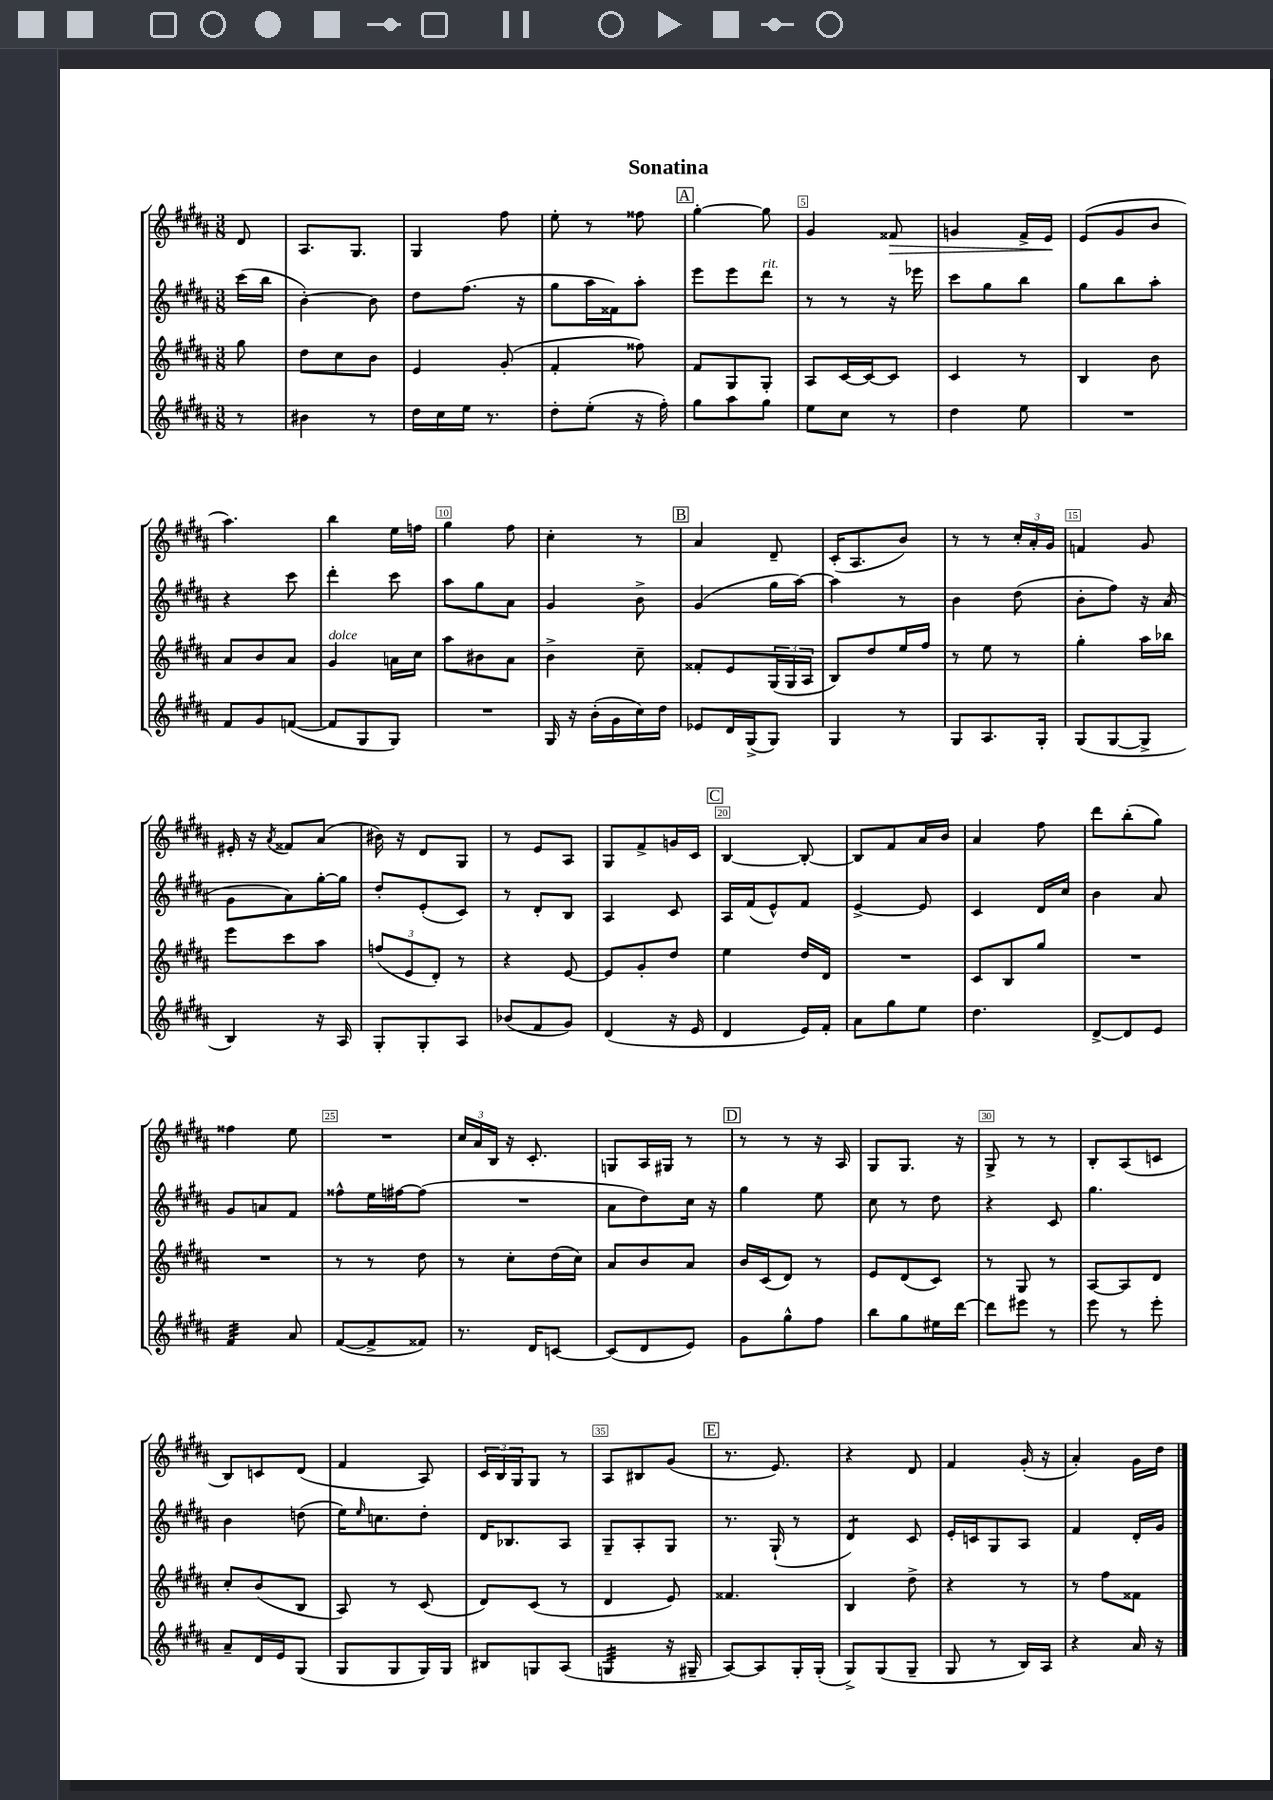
\header { title = "Sonatina" }
<<
\new StaffGroup <<
\new Staff = "s0" {
    \clef treble \key b \major \numericTimeSignature \time 3/8 \partial 8
    dis'8 |
    ais8. gis8. |
    gis4 fis''8 |
    e''8-. r8 fisis''8 |
    \mark \markup { \box "A" } gis''4~-. gis''8 |
    gis'4 fisis'8\> |
    g'4 fis'16-> e'16\! |
    e'8( gis'8 b'8 |
    ais''4.) |
    b''4 e''16 f''16 |
    gis''4 fis''8 |
    cis''4-. r8 |
    \mark \markup { \box "B" } ais'4 dis'8-- |
    cis'16-.( ais8. b'8) |
    r8 r8 \tuplet 3/2 { cis''16-. ais'16-. gis'16 } |
    f'4 gis'8 |
    eis'16-. r16 \acciaccatura { ais'8 } fisis'8 ais'8( |
    bis'16) r16 dis'8 gis8 |
    r8 e'8 ais8 |
    gis8 fis'8-> g'16 cis'16 |
    \mark \markup { \box "C" } b4~ b8~-. |
    b8 fis'8 ais'16 b'16 |
    ais'4 fis''8 |
    dis'''8 b''8-.( gis''8) |
    fisis''4 e''8 |
    R4. |
    \tuplet 3/2 { cis''16 ais'16 b16 } r16 cis'8.-. |
    g8 ais16 gis16 r8 |
    \mark \markup { \box "D" } r8 r8 r16 ais16 |
    gis8 gis8. r16 |
    gis8-> r8 r8 |
    b8-. ais8( c'8 |
    b8) c'8 dis'8( |
    fis'4 ais8) |
    \tuplet 3/2 { cis'16 b16 gis16 } gis8 r8 |
    ais8 bis8 gis'8( |
    \mark \markup { \box "E" } r8. e'8.) |
    r4 dis'8 |
    fis'4 gis'16-.( r16 |
    ais'4-.) gis'16 dis''16 \bar "|." |
}
\new Staff = "s1" {
    \clef treble \key b \major \numericTimeSignature \time 3/8 \partial 8
    cis'''16( b''16 |
    b'4~-.) b'8 |
    dis''8 fis''8.( r16 |
    gis''8 ais''16 fisis'16) ais''8-. |
    \mark \markup { \box "A" } e'''8 e'''8 dis'''8^\markup { \italic "rit." } |
    r8 r8 r16 ees'''16 |
    cis'''8 gis''8 b''8 |
    gis''8 b''8 ais''8-. |
    r4 cis'''8 |
    dis'''4-. cis'''8 |
    ais''8 gis''8 ais'8 |
    gis'4 b'8-> |
    \mark \markup { \box "B" } gis'4( gis''16 ais''16~) |
    ais''4 r8 |
    b'4 dis''8( |
    b'8-. fis''8) r16 ais'16( |
    gis'8 ais'8) gis''16~-. gis''16 |
    dis''8-. e'8-.( cis'8) |
    r8 dis'8-. b8 |
    ais4 cis'8 |
    \mark \markup { \box "C" } ais16 fis'16( e'8-^) fis'8 |
    e'4~-> e'8 |
    cis'4 dis'16 cis''16 |
    b'4 ais'8 |
    gis'8 a'8 fis'8 |
    fisis''8-^ e''16 fis''16~ fis''8( |
    R4. |
    ais'8 dis''8) cis''16 r16 |
    \mark \markup { \box "D" } gis''4 e''8 |
    cis''8 r8 dis''8 |
    r4 cis'8 |
    gis''4. |
    b'4 d''8( |
    e''16) \grace { e''16 } c''8. dis''8-. |
    dis'16 bes8. ais8 |
    gis8-- ais8-. gis8 |
    \mark \markup { \box "E" } r8. gis16-!( r8 |
    dis'4:8) cis'8 |
    e'16-. c'16 gis8 ais8 |
    fis'4 dis'16-. gis'16 \bar "|." |
}
\new Staff = "s2" {
    \clef treble \key b \major \numericTimeSignature \time 3/8 \partial 8
    gis''8 |
    dis''8 cis''8 b'8 |
    e'4 gis'8-.( |
    fis'4-. fisis''8) |
    \mark \markup { \box "A" } fis'8 gis8 gis8-. |
    ais8 cis'16~ cis'16~ cis'8 |
    cis'4 r8 |
    b4 b'8 |
    ais'8 b'8 ais'8 |
    gis'4^\markup { \italic "dolce" } a'16 cis''16 |
    ais''8 bis'8 ais'8 |
    b'4-> cis''8-- |
    \mark \markup { \box "B" } fisis'8-. e'8 \tuplet 3/2 { gis16( gis16 ais16 } |
    b8) dis''8 e''16 fis''16 |
    r8 e''8 r8 |
    gis''4-. ais''16 bes''16 |
    e'''8 cis'''8 ais''8 |
    \tuplet 3/2 { f''8( e'8 dis'8-.) } r8 |
    r4 e'8~ |
    e'8 gis'8-. dis''8 |
    \mark \markup { \box "C" } e''4 dis''16 dis'16 |
    R4. |
    cis'8 b8 gis''8 |
    R4. |
    R4. |
    r8 r8 dis''8 |
    r8 cis''8-. dis''16( cis''16) |
    ais'8 b'8 ais'8 |
    \mark \markup { \box "D" } b'16 cis'16( dis'8) r8 |
    e'8 dis'8( cis'8) |
    r8 gis8 r8 |
    ais8~ ais8 dis'8 |
    cis''8-. b'8( b8 |
    ais8) r8 cis'8( |
    dis'8) cis'8( r8 |
    dis'4 e'8) |
    \mark \markup { \box "E" } fisis'4. |
    b4 dis''8-> |
    r4 r8 |
    r8 fis''8 fisis'8 \bar "|." |
}
\new Staff = "s3" {
    \clef treble \key b \major \numericTimeSignature \time 3/8 \partial 8
    r8 |
    bis'4 r8 |
    dis''16 cis''16 e''16 r8. |
    dis''8-. e''8-.( r16 fis''16-.) |
    \mark \markup { \box "A" } gis''8 ais''8 gis''8 |
    e''8 cis''8 r8 |
    dis''4 e''8 |
    R4. |
    fis'8 gis'8 f'8~( |
    f'8 gis8 gis8) |
    R4. |
    gis16 r16 b'16-.( gis'16 cis''16) dis''16 |
    \mark \markup { \box "B" } ees'8 dis'16 gis16->( gis8) |
    gis4 r8 |
    gis8 ais8. gis16-. |
    gis8( gis8~ gis8-> |
    b4) r16 ais16 |
    gis8-. gis8-. ais8 |
    bes'8( fis'8 gis'8) |
    dis'4( r16 e'16 |
    \mark \markup { \box "C" } dis'4 e'16) fis'16-. |
    ais'8 gis''8 e''8 |
    dis''4. |
    dis'8~-> dis'8 e'8 |
    fis'4:32 ais'8 |
    fis'8~( fis'8-> fisis'8) |
    r8. dis'16 c'8~ |
    c'8( dis'8 e'8) |
    \mark \markup { \box "D" } gis'8 gis''8-^ fis''8 |
    b''8 gis''8 eis''16 dis'''16~ |
    dis'''8 eis'''8 r8 |
    e'''8 r8 e'''8-. |
    ais'8-- dis'16 e'16 gis8( |
    gis8 gis8 gis16) gis16 |
    bis8 g8 ais8( |
    g4:32 r16 gis16-- |
    \mark \markup { \box "E" } ais8~) ais8 gis16-. gis16-.( |
    gis8->) gis8( gis8-- |
    gis8 r8 b16) ais16 |
    r4 ais'16 r16 \bar "|." |
}
>>
>>
\layout { \context { \Score \override BarNumber.break-visibility = ##(#f #t #t) barNumberVisibility = #(every-nth-bar-number-visible 5) \override BarNumber.stencil = #(make-stencil-boxer 0.1 0.3 ly:text-interface::print) } }
